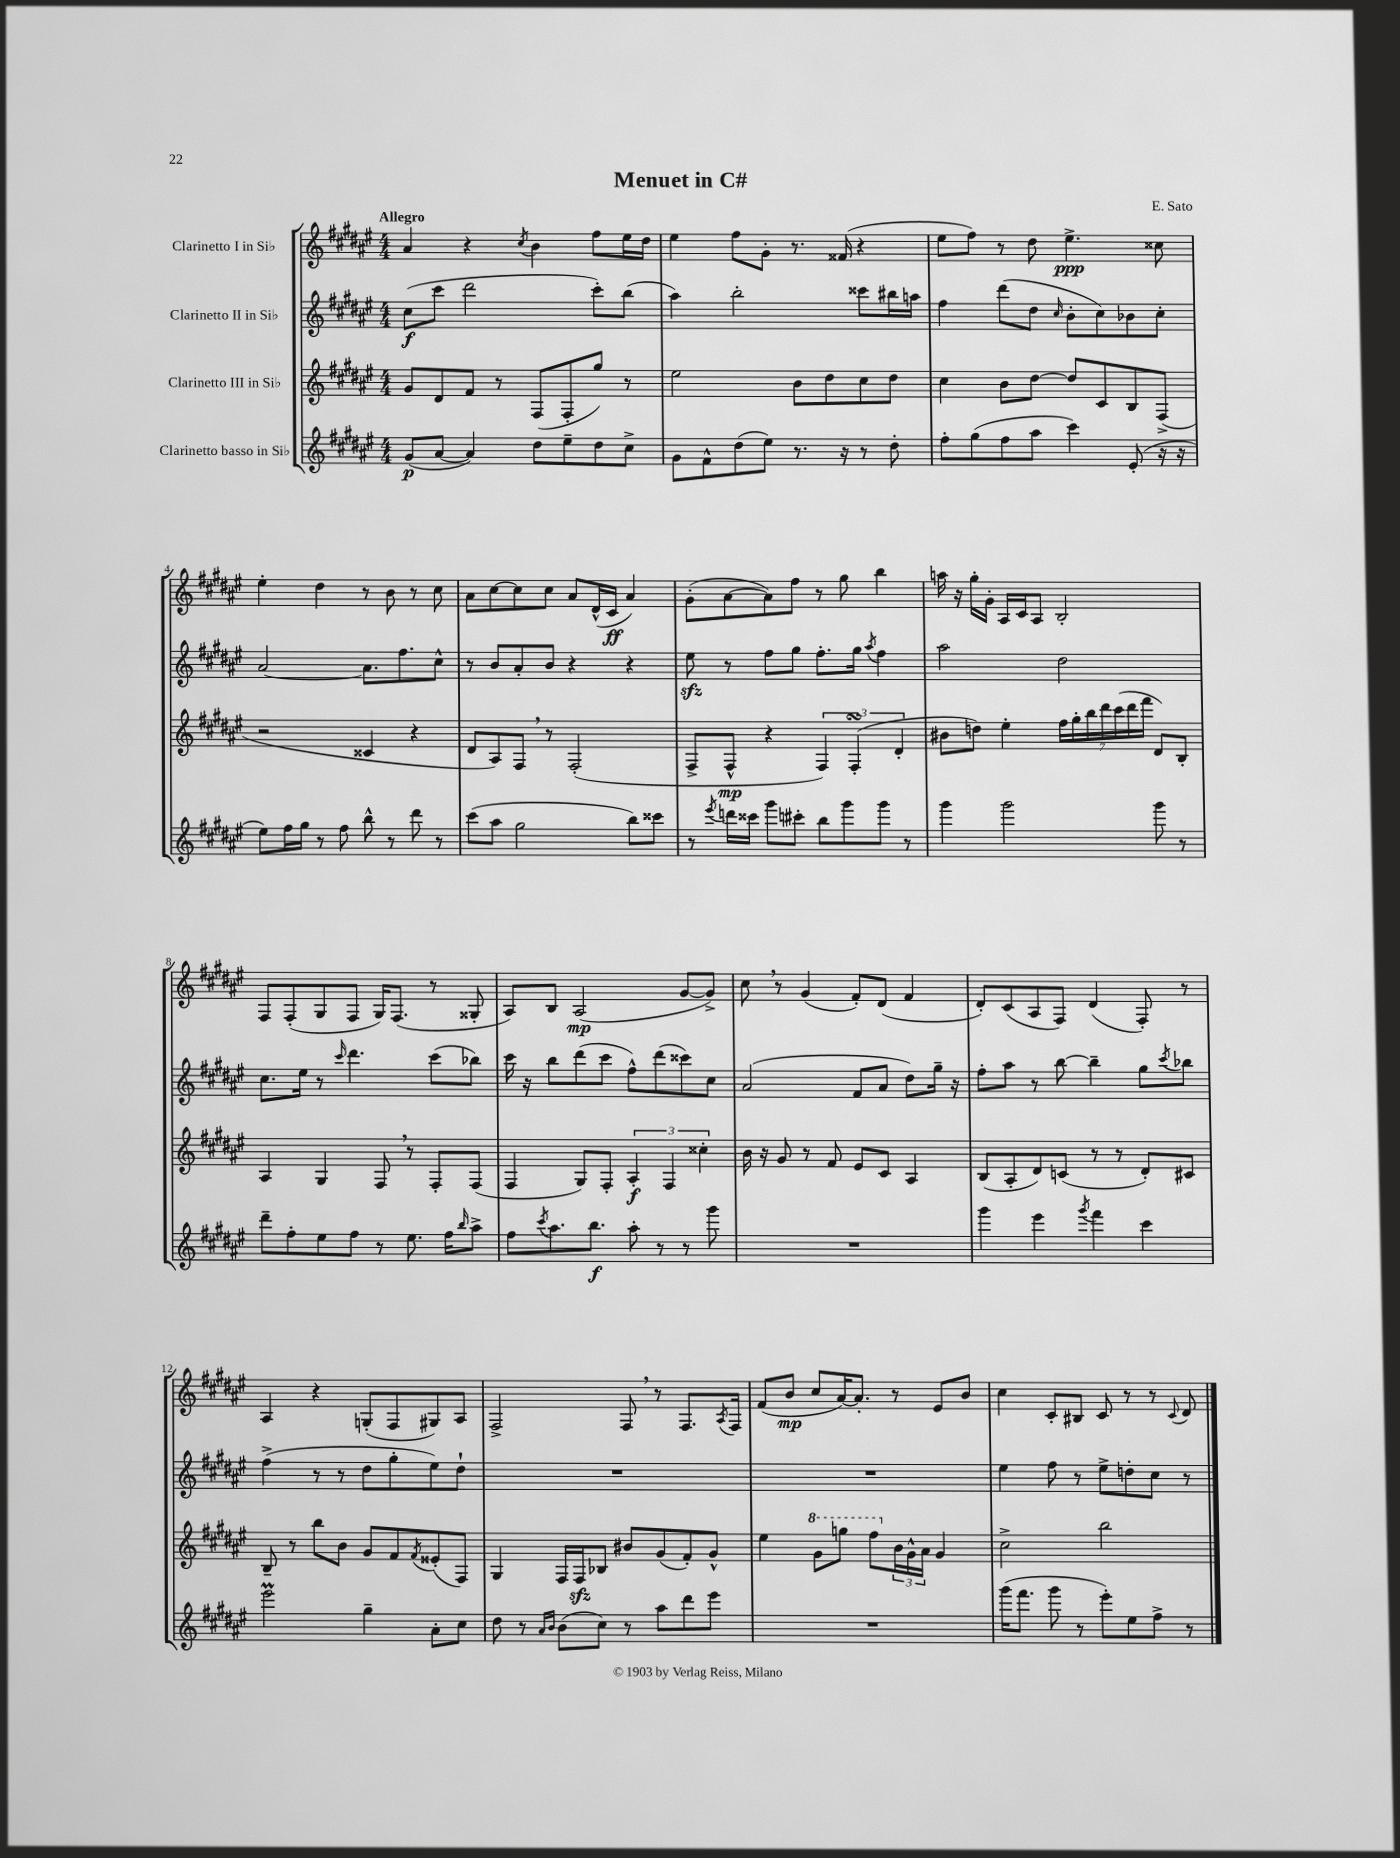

**kern	**kern	**kern	**kern
*staff4	*staff3	*staff2	*staff1
*clefG2	*clefG2	*clefG2	*clefG2
*k[f#c#g#d#a#e#]	*k[f#c#g#d#a#e#]	*k[f#c#g#d#a#e#]	*k[f#c#g#d#a#e#]
*M4/4	*M4/4	*M4/4	*M4/4
(8g#/L	8g#/L	(8cc#\L	4a#/
[8a#/J	8d#/	8ccc#\J	.
4a#/])	8f#/J	2ddd#\	4r
.	8r	.	.
.	.	.	8qcc#/
8dd#\L	(8F#/L	.	4b\
8ee#~\	8F#'/	.	.
8dd#\	8gg#/J)	8ccc#'\L)	8ff#\L
8cc#^\J	8r	(8bb\J	16ee#\L
.	.	.	16dd#\JJ
=	=	=	=
8g#\L	2ee#\	4aa#\)	4ee#\
8f#^^\	.	.	.
(8dd#\	.	2bb'\	8ff#\L
8ee#\J)	.	.	8g#'\J
8.r	8b\L	.	8.r
.	8dd#\	.	.
16r	.	.	(16f##/
8r	8cc#\	8ccc##\L	4r
8dd#'\	8dd#\J	16bb#\L	.
.	.	16aa\JJ	.
=	=	=	=
8ff#'\L	4cc#\	4ff#\	8ee#\L
(8gg#\	.	.	8ff#\J)
8ff#\	8b\L	(8ddd#\L	8r
8aa#\J	[8dd#\J	8dd#\J	8dd#\
.	.	16qqcc#/	.
4ccc#\)	8dd#/]L	8b'\L	4.ee#^\
.	8c#/	8cc#\)	.
(8e#'/	8B/	8b-\	.
16r	(8F#^/J	8cc#'\J	8cc##\
16r	.	.	.
=	=	=	=
8ee#\L)	2r	[2a#/	4ee#'\
16ff#\L	.	.	.
16gg#\JJ	.	.	.
8r	.	.	4dd#\
8ff#\	.	.	.
8bb^^\	4c##/	8.a#\]L	8r
8r	.	.	8b\
.	.	8.ff#\	.
8ddd#\	4r	.	8r
8r	.	8cc#^^\J	8cc#\
=	=	=	=
(8ccc#\L	8d#/L	8r	8a#\L
8aa#\J	8A#/)	8b/L	[8cc#\
2gg#\	8F#/J	8a#'/	8cc#\]
.	8r	8b/J	8cc#\J
.	(2F#'/	4r	8a#/L
.	.	.	(16d#^^/L
.	.	.	16c#/JJ
8bb\L)	.	4r	4a#/)
8ccc##\J	.	.	.
=	=	=	=
8r	8F#^/L	8ee#\	(8g#'\L
8qeee#/	.	.	.
16ddd\LL	8F#^^/J	8r	[8a#\
16ccc##\JJ	.	.	.
8ggg#\L	4r	8ff#\L	8a#\])
8ccc#'\J	.	8gg#\J	8ff#\J
8bb\L	6F#/)	8.ff#'\L	8r
8ggg#\	.	.	8gg#\
.	(6F#'/	.	.
.	.	16gg#\Jk	.
.	.	8qaa#/	.
8ggg#\J	.	4ff#\	4bb\
.	6d#'/	.	.
8r	.	.	.
=	=	=	=
4ggg#\	8b#\L	2aa#\	16aa\
.	.	.	16r
.	8dd\J)	.	16gg#'\LL
.	.	.	16g#'\JJ
2ggg#\	4ee#'\	.	16A#/LL
.	.	.	16c#/J
.	.	.	8A#/J
.	28ff#\LL	2dd#\	2B'/
.	28gg#'\	.	.
.	28bb\	.	.
.	28ddd#\	.	.
.	(28ccc#\	.	.
.	28ddd#\	.	.
.	28fff#\JJ	.	.
8ggg#\	8d#/L)	.	.
8r	8B'/J	.	.
=	=	=	=
8ddd#~\L	4A#/	8.cc#\L	8F#/L
8ff#'\	.	.	(8F#'/
.	.	16ee#\Jk	.
8ee#\	4G#/	8r	8G#/
.	.	16qqccc#/	.
8ff#\J	.	4.ddd#\	8F#/J
8r	8F#/	.	16G#/LK)
.	.	.	(8.F#/J
8.ee#\	8r	.	.
.	8F#'/L	(8ccc#\L	8r
16ff#\LK	.	.	.
16qqbb/	.	.	.
8aa#^\J	(8F#/J	8bb-\J)	8G##'/
=	=	=	=
8ff#\L	4F#/	16ccc#\	8A#/L)
.	.	16r	.
8qccc#/	.	.	.
8.aa#\	.	8bb\L	8B/J
.	8G#/L)	(8ddd#\	(2A#/
8.bb\J	.	.	.
.	8F#'/J	8ccc#\J	.
8aa#'\	6A#'/	8ff#^^\L)	.
8r	.	(8ddd#\	.
.	6F#/	.	.
8r	.	8ccc##\)	[8g#/L
.	6cc##'\	.	.
8ggg#\	.	8cc#\J	8g#^/]J)
=	=	=	=
1r	16b\	(2a#/	8cc#\
.	16r	.	.
.	8g#/	.	8r
.	8r	.	(4g#/
.	8f#/	.	.
.	8e#/L	8f#/L	8f#'/L)
.	8c#/J	8a#/J	(8d#/J
.	4A#/	8dd#\L)	4f#/
.	.	16gg#~\Jk	.
.	.	16r	.
=	=	=	=
4ggg#\	(8B/L	8ff#'\L	8d#'/L)
.	8A#'/	8aa#\J	(8c#/
4eee#\	8d#/)	8r	8A#/
.	(8c/J	[8bb\	8F#/J)
8qggg#/	.	.	.
4fff#\	8r	4bb~\]	(4d#/
.	8r	.	.
4ccc#\	8d#'/L)	8gg#\L	8F#'/)
.	.	8qccc#/	.
.	8c#/J	8bb-\J	8r
=	=	=	=
2eee#\	8B~/	(4ff#^\	4A#/
.	8r	.	.
.	8bb\L	8r	4r
.	8b\J	8r	.
4gg#~\	8g#/L	8dd#\L	(8G'/L
.	8f#/	8gg#'\	8F#/
.	8qf#/	.	.
8a#'\L	(8e##'/	8ee#\)	8G#/)
8cc#\J	8F#/J)	8dd#`\J	8A#/J
=	=	=	=
8dd#\	4G#/	1r	2F#^/
8r	.	.	.
16qqa#/LL	.	.	.
16qqb/JJ	.	.	.
(8b\L	16F#/LL	.	.
.	16F#/J	.	.
8cc#\J)	8B-/J	.	.
8r	8b#/L	.	8F#/
8aa#\L	(8g#/	.	8r
8ddd#\	8f#'/)	.	8.F#/L
8eee#\J	8g#^^/J	.	.
.	.	.	8qA#/
.	.	.	16F#/Jk
=	=	=	=
1r	4ee#\	1r	(8f#/L
.	.	.	8b/J
.	8gg#\L	.	8cc#/L
.	8ggg\J	.	[16a#/K)
.	.	.	8.a#'/]J
.	8fff#\L	.	.
.	24b\L	.	8r
.	24g#^^\	.	.
.	24a#\JJ	.	.
.	4g#/	.	8e#/L
.	.	.	8b/J
=	=	=	=
(16ggg#\LK	2cc#^\	4ee#\	4cc#\
8.fff#\J	.	.	.
8ggg#\	.	8ff#\	8c#'/L
8r	.	8r	8B#/J
8eee#'\L)	2bb\	8ee#^\L	8c#/
8ee#\	.	8dd'\	8r
8ff#^\J	.	8cc#\J	8r
.	.	.	8qqc#/
8r	.	8r	8d#/
==	==	==	==
*-	*-	*-	*-
